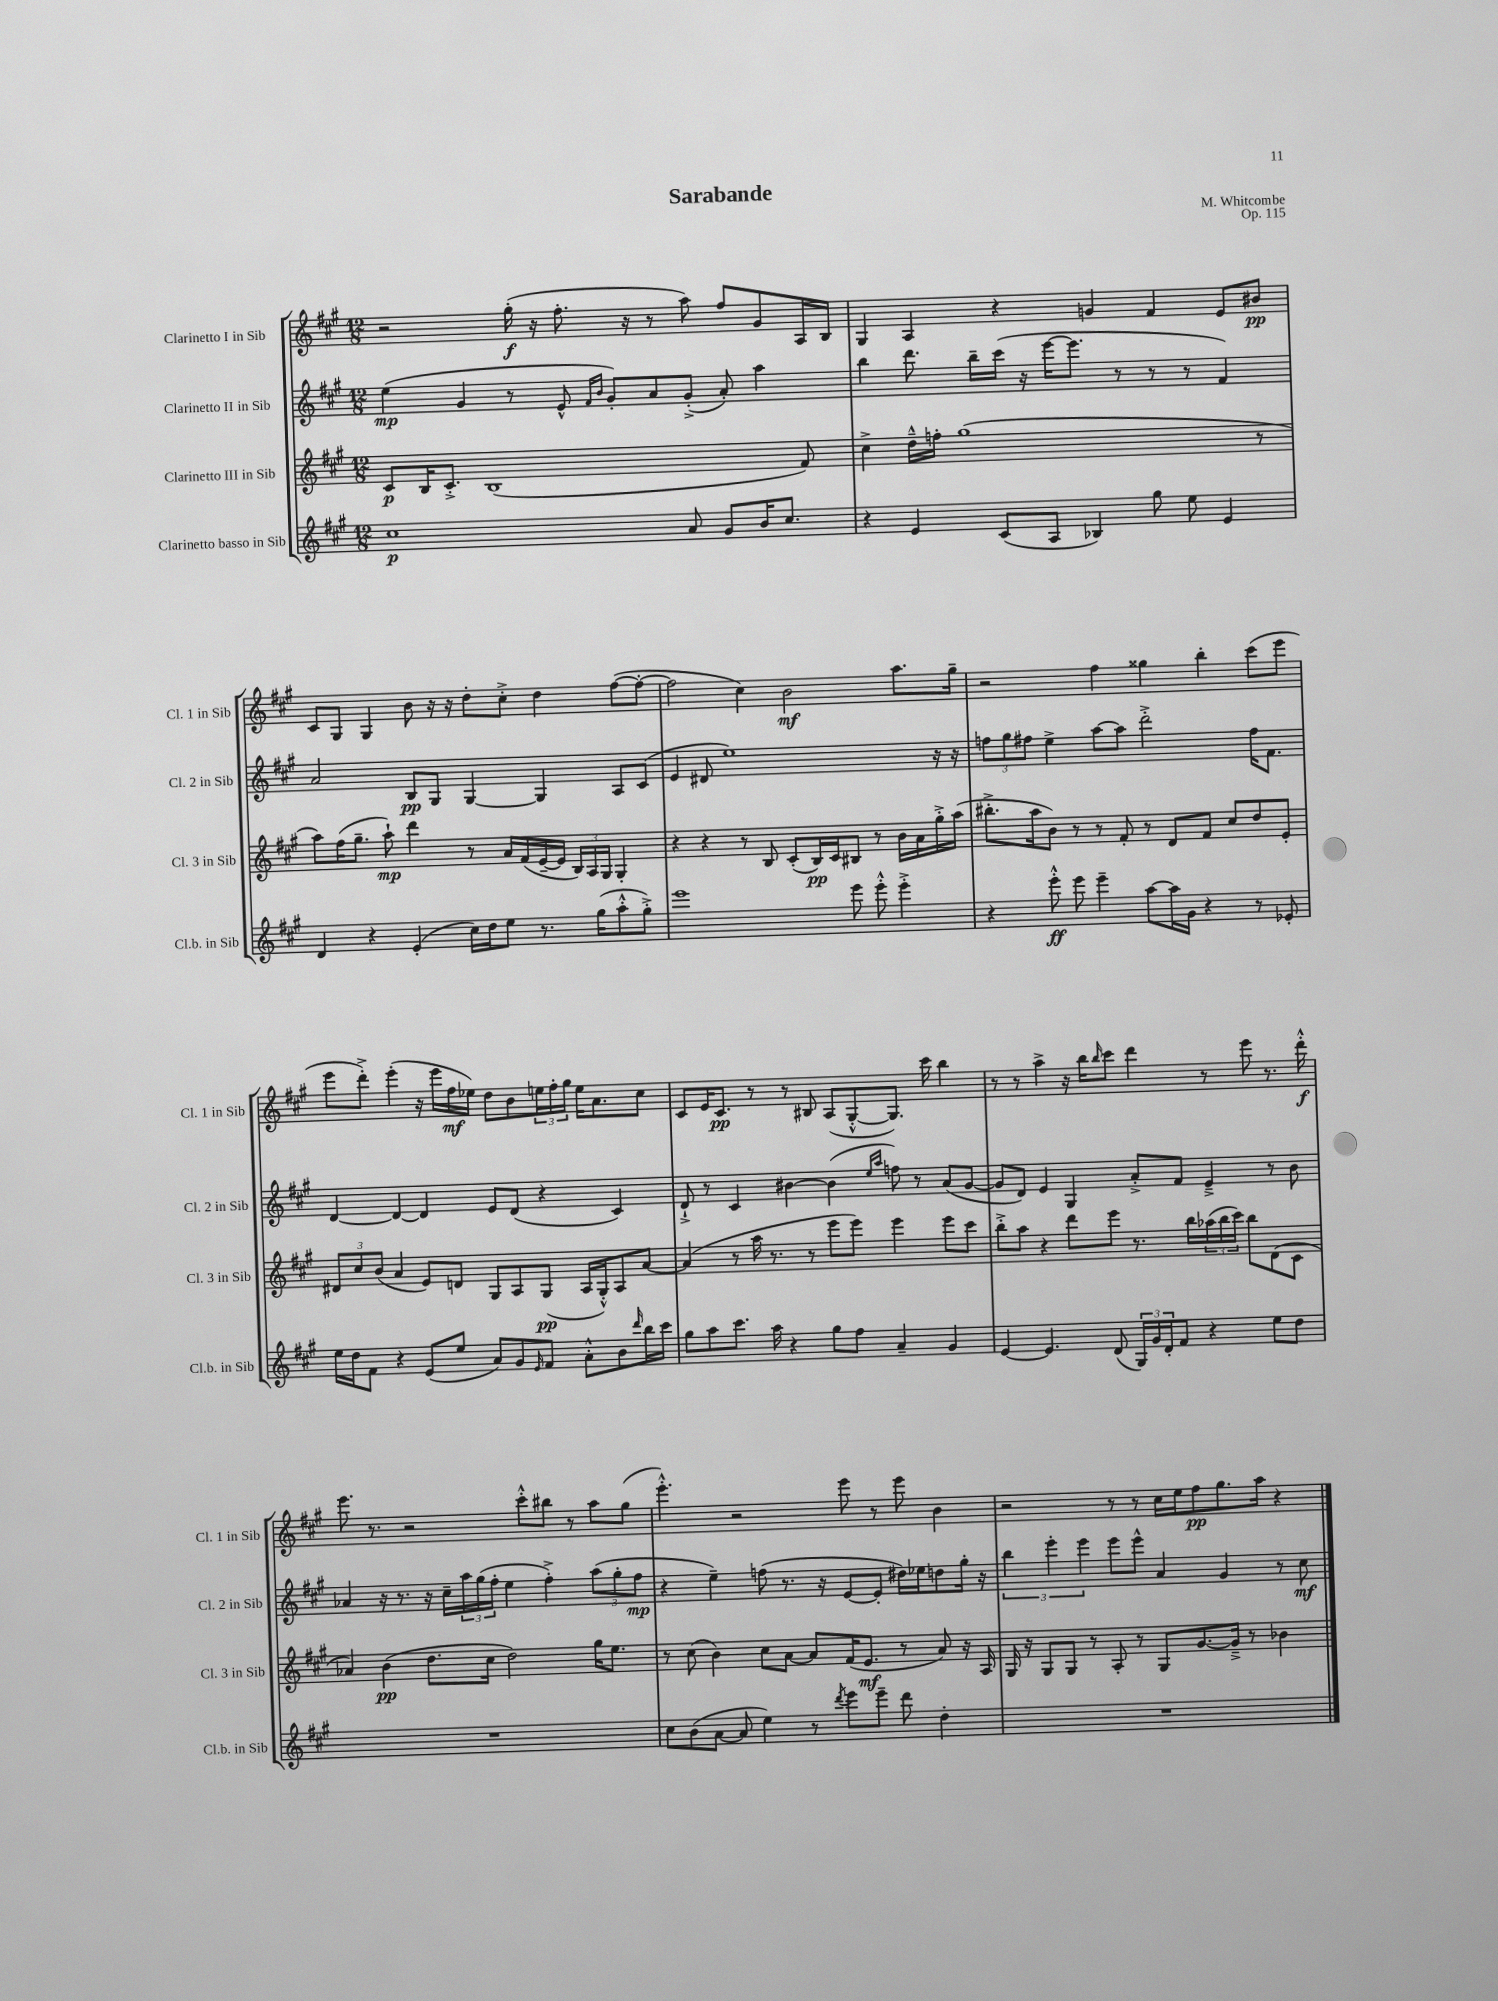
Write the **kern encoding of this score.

**kern	**kern	**kern	**kern
*staff4	*staff3	*staff2	*staff1
*clefG2	*clefG2	*clefG2	*clefG2
*k[f#c#g#]	*k[f#c#g#]	*k[f#c#g#]	*k[f#c#g#]
*M12/8	*M12/8	*M12/8	*M12/8
1cc#	8c#	(4ee	2r
.	16B	.	.
.	8.c#'^	.	.
.	.	4g#	.
.	(1B	.	.
.	.	8r	(16gg#'
.	.	.	16r
.	.	8e^^	8.ff#'
.	.	16qqf#	.
.	.	16qqb	.
.	.	8g#')	.
.	.	.	16r
.	.	8a	8r
8a	.	(8g#'^	8aa)
8g#	.	8a')	8ff#
16b	.	4aa	8g#
8.cc#	.	.	.
.	8f#)	.	16A
.	.	.	16B
=	=	=	=
4r	4cc#^	4bb	4G#
4e	16dd~^^	8.ddd	4A
.	16ff'	.	.
.	(1gg#	.	.
.	.	16bb~	.
(8c#	.	(16ccc#	4r
.	.	16r	.
8A	.	[16eee	.
.	.	8.eee]	.
4B-)	.	.	4g
.	.	8r	.
8gg#	.	8r	4f#
8ee	.	8r	.
4e	.	4f#)	8e
.	8r	.	8b#
=	=	=	=
4d	8aa)	2a	8c#
.	(16ff#	.	8G#
.	8.gg#~	.	.
4r	.	.	4G#
.	8aa`)	.	.
(4e'	4ddd	8B	8b
.	.	8G#	16r
.	.	.	16r
16cc#)	8r	[4G#	8dd'
16dd	.	.	.
8ee	16a	.	8cc#'^
.	(16f#	.	.
8.r	[16e~	4G#]	4dd
.	16e]	.	.
.	24B)	.	.
.	24A	.	.
(16gg#	.	.	.
.	24G#	.	.
8aa'^^	4G#'	8A	([8ff#
8gg#'^)	.	(8c#	8ff#'_
=	=	=	=
1eee	4r	4e	2ff#]
.	4r	8d#	.
.	.	1ee)	.
.	8r	.	4cc#)
.	8B	.	.
.	(8c#'	.	2b
.	16B)	.	.
.	16c#	.	.
8eee	8B#	.	.
8eee'^^	8r	.	.
4eee'^	16b	.	8.aa
.	16a	.	.
.	16gg#'^	16r	.
.	(16aa	16r	16gg#~
=	=	=	=
4r	8.bb#'^	12ff	2r
.	.	12gg#	.
.	.	12ff#	.
.	16aa	.	.
8eee'^^	8b)	4ee^	.
8eee	8r	.	.
4eee~	8r	[8aa	4ff#
.	8f#'	8aa]	.
[8aa	8r	2ddd'^	4gg##
16aa]	8d	.	.
16g#	.	.	.
4r	8f#	.	4bb'
.	8cc#	.	.
8r	8dd	16ff#	(8ccc#
.	.	8.f#	.
8e-'	8e'	.	8eee
=	=	=	=
16ee	12d#	[4d	8eee
16dd	.	.	.
.	12cc#	.	.
8f#	.	.	8ddd'^)
.	(12b	.	.
4r	4a	4d_	(4eee'
(8e	8e)	4d]	16r
.	.	.	16eee
8ee	8d	.	16ff#
.	.	.	16ee-)
8a)	8G#	8e	8dd
8g#	8A	(8d	8b
16qqe	.	.	.
8f#	(8G#	4r	24ee
.	.	.	24ff#'
.	.	.	24gg#
8a'^^	16A	.	16ee
.	16G#'^^)	.	8.a
8b	8A	4c#)	.
16qqddd	.	.	.
16bb	[8a	.	8cc#
16ccc#	.	.	.
=	=	=	=
8gg#	(4a]	8d`^	8c#
8aa	.	8r	16e
.	.	.	8.c#
8.ccc#	8r	4c#	.
.	16aa	.	8r
16aa	8.r	.	.
4r	.	[4b#	8r
.	8r	.	8B#
8gg#	8eee	(4b#]	(8A
8ff#	8eee)	.	[8G#'^^
.	.	16qqee	.
.	.	16qqaa	.
4a~	4eee	8ff)	8.G#])
.	.	8r	.
.	.	.	16ccc#
4g#	8eee	(8a	4bb
.	8ccc#	[8g#	.
=	=	=	=
[4e	8bb'^	8g#]	8r
.	8aa	8d)	8r
4.e]	4r	4e	4aa^
.	8ddd	4G#	16r
.	.	.	16bb
.	.	.	16qqbb
(8d	8eee	.	8ccc#
24G#)	8.r	8a'^	4ddd
24g#	.	.	.
24d'	.	.	.
8f#	.	8f#	.
.	16bb	.	.
4r	(24aa-	4e~^	8r
.	24bb	.	.
.	24ccc#)	.	.
.	8bb	.	8eee
8ee	(8d	8r	8.r
8dd	8c#	8b	.
.	.	.	16ddd'^^
=	=	=	=
1.r	4a-)	4a-	8.eee
.	.	.	8.r
.	(4b	16r	.
.	.	8.r	.
.	.	.	2r
.	8.dd	16r	.
.	.	16cc#~	.
.	.	24aa	.
.	.	(24gg#	.
.	16cc#	.	.
.	.	24ff#'	.
.	2dd)	4ee	.
.	.	.	8ccc#'^^
.	.	4ff#'^)	8bb#
.	.	.	8r
.	16gg#	(12aa	8aa
.	8.ee	.	.
.	.	12gg#'	.
.	.	.	(8gg#
.	.	12ff#	.
=	=	=	=
8cc#	8r	4r	4.eee'^^)
(8b	(8cc#	.	.
[8a	4b)	4ee~)	.
8a]	.	.	2r
4ee)	8cc#	(8ff	.
.	[8a	8.r	.
8r	8a]	.	.
.	.	16r	.
8qddd	.	.	.
8eee	(16f#	[8e	8eee
.	8.e	.	.
8eee~	.	8e']	8r
8ddd	8r	16dd#)	8eee
.	.	16ee-	.
4dd'	8a)	8dd	4b
.	16r	16gg#'	.
.	16A	16r	.
=	=	=	=
1.r	16G#	6bb	2r
.	16r	.	.
.	8G#	.	.
.	.	6eee'	.
.	8G#	.	.
.	.	6eee	.
.	8r	.	.
.	8A'	8eee	8r
.	8r	8eee^^	8r
.	8G#	4a	16cc#
.	.	.	16ee
.	[8.g#	.	8ff#
.	.	4g#	8.gg#
.	16g#~^]	.	.
.	8r	.	.
.	.	.	16aa
.	4b-	8r	4r
.	.	8cc#	.
==	==	==	==
*-	*-	*-	*-
